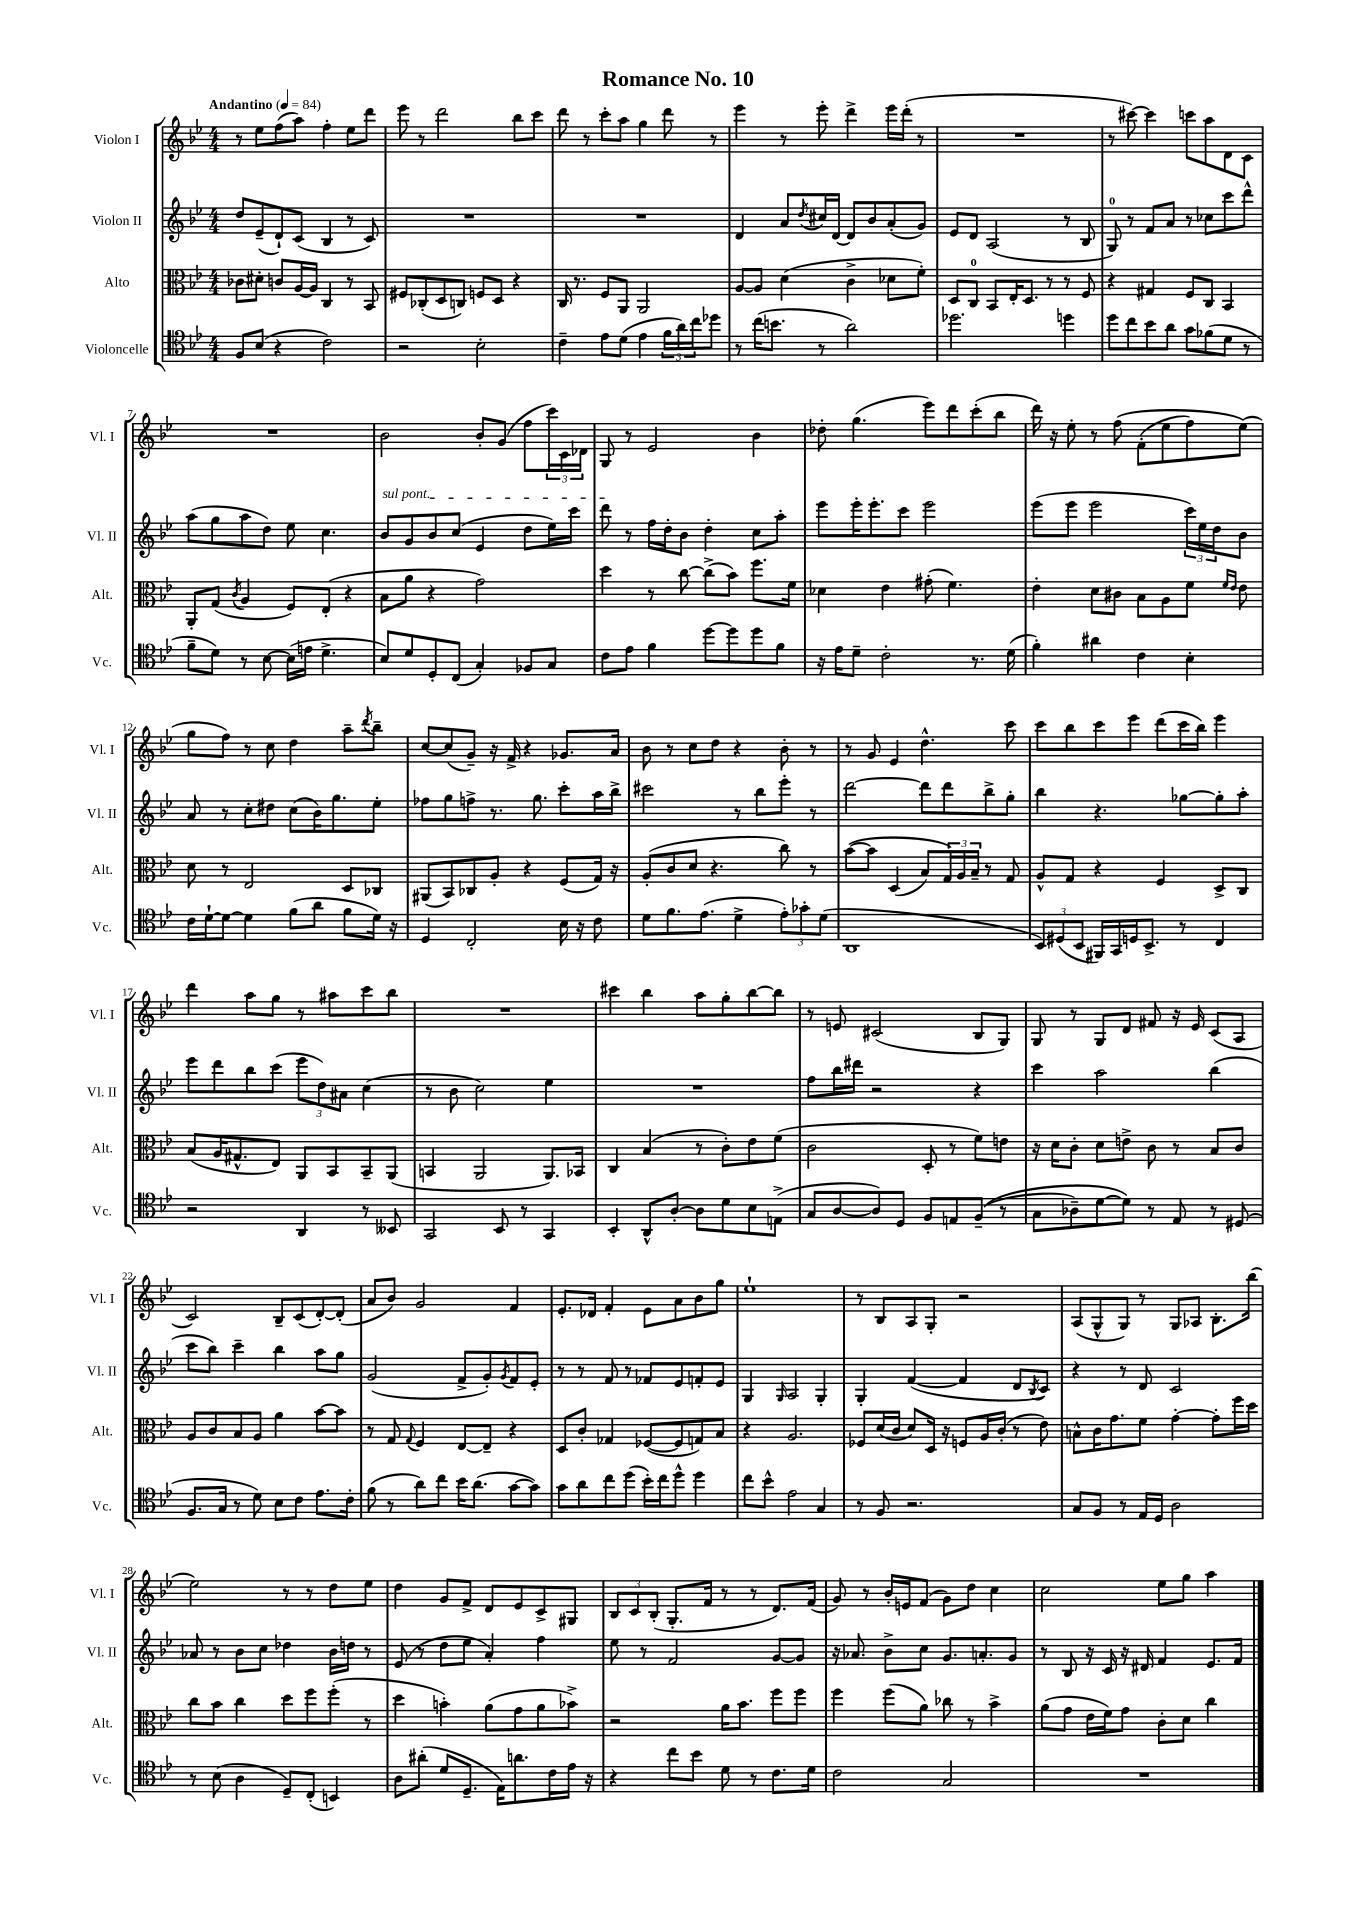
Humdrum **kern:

**kern	**kern	**kern	**kern
*staff4	*staff3	*staff2	*staff1
*clefC4	*clefC3	*clefG2	*clefG2
*k[b-e-]	*k[b-e-]	*k[b-e-]	*k[b-e-]
*M4/4	*M4/4	*M4/4	*M4/4
*MM84	*MM84	*MM84	*MM84
8F/L	8c-\L	8dd/L	8r
(8B-/J	8d#'\J	(8e-~/	8ee-\L
4r	8c/L	8d`/)	(8ff\
.	[16A/L	(8c/J	8aa\J)
.	16A/]JJ	.	.
2c\)	4C/	4B-/	4ff'\
.	8r	8r	8ee-\L
.	8BB-/	8c/)	8ddd\J
=	=	=	=
2r	8F#/L	1r	8eee-\
.	(8C-'/	.	8r
.	8D/	.	2ddd\
.	8C/J)	.	.
2B-'\	8F/L	.	.
.	8D/J	.	.
.	4r	.	8bb-\L
.	.	.	8ccc\J
=	=	=	=
4c~\	16C/	1r	8ddd\
.	8.r	.	.
.	.	.	8r
8e-\L	8F/L	.	8ccc'\L
(8d\J	8AA/J	.	8aa\J
4e-\	2AA/	.	4gg\
24f\LL	.	.	8ddd\
24a\)	.	.	.
24cc\J	.	.	.
8dd-\J	.	.	8r
=	=	=	=
8r	[8A/L	4d/	4eee-\
(16cc\LK	8A/]J	.	.
8.b\J	.	.	.
.	(4d\	8a/L	8r
.	.	8qdd/	.
8r	.	16cc#/L	8eee-'\
.	.	[16d/JJ	.
2a\)	4c^\	8d/]L	4ddd^\
.	.	8b-/	.
.	8d-\L	(8a'/	16eee-\LL
.	.	.	(16ddd'\JJ
.	8f'\J)	8g/J)	8r
=	=	=	=
2.dd-\	8D/L	8e-/L	1r
.	8C/J	8d/J	.
.	8BB-/L	(2A/	.
.	16E-'/K	.	.
.	8.D/J	.	.
.	8r	.	.
4dd\	8r	8r	.
.	8F/	8B-/	.
=	=	=	=
8dd\L	4r	8G/)	8r
8cc\	.	8r	[8ccc#\)
8b-\	4G#/	8f/L	4ccc#\]
8a\J	.	8a/J	.
8g\L	8F/L	8r	8ccc\L
(8f-\	8C/J	8cc-\L	8aa\
8d\J	4BB-/	8ccc\	8d\
8r	.	8ddd^^\J	8c\J
=	=	=	=
8f~\L	8AA'/L	(8aa\L	1r
8d\J)	(8G/J	8gg\	.
.	8qc/	.	.
8r	4A/	8aa\	.
[8B-\	.	8dd\J)	.
(16B-\]LL	8F/L)	8ee-\	.
16e\JJ	.	.	.
4.d^\	(8E-'/J	4.cc\	.
.	4r	.	.
=	=	=	=
8B-/L)	8B-\L	8b-/L	2b-\
8d/	8a\J	8g/	.
8D'/	4r	8b-/	.
(8C/J	.	(8cc/J	.
4G'/)	2g\)	4e-/	8b-'/L
.	.	.	(8g/J
8F-/L	.	8dd\L	8ff\L
8G/J	.	16ee-\L)	24ccc\L)
.	.	.	24c\
.	.	16ccc\JJ	.
.	.	.	24d-\JJ
=	=	=	=
8c\L	4dd\	8ddd\	8G/
8e-\J	.	8r	8r
4f\	8r	16ff\LL	2e-/
.	.	16dd'\J	.
.	[8cc\	8b-\J	.
[8dd\L	(8cc^\]L	4dd'\	.
8dd\]	8b-\J)	.	.
8dd\	8.ff\L	8cc\L	4b-\
8f\J	.	8aa'\J	.
.	16f\Jk	.	.
=	=	=	=
16r	4d-\	8eee-\L	8dd-'\
16e-\LK	.	.	.
8d~\J	.	16eee-'\K	(4.gg\
.	.	8.eee-'\	.
2c'\	4e-\	.	.
.	.	8ccc\J	.
.	(8g#'\	2eee-\	8eee-\L)
.	4.f\)	.	8ddd\
8.r	.	.	(8ccc'\
.	.	.	8bb-\J
(16d\	.	.	.
=	=	=	=
4f'\)	4e-'\	(8eee-\L	16ddd\)
.	.	.	16r
.	.	8eee-\J	8ee-'\
4a#\	8d\L	2eee-\	8r
.	8c#\J	.	&(8ff\
4c\	8B-\L	.	(8f'\L
.	8A\	.	8ee-\
4B-'\	8f\J	24ccc\LL)	8ff\)
.	.	24ee-\	.
.	.	24dd\J	.
.	16qqf/LL	.	.
.	16qqe-/JJ	.	.
.	8e-\	8b-\J	(8ee-\J&)
=	=	=	=
16c\LL	8d\	8a/	8gg\L
[16d`\J	.	.	.
8d\_J	8r	8r	8ff\J)
4d\]	2E-/	8cc'\L	8r
.	.	8dd#\J	8cc\
(8f\L	.	(8cc\L	4dd\
8a\J	.	16b-\K)	.
.	.	8.gg\	.
8f\L	8D/L	.	8aa~\L
.	.	.	8qddd/
16d\Jk)	8C-/J	8ee-'\J	8bb-~\J
16r	.	.	.
=	=	=	=
4D/	(8AA#/L	8ff-\L	[8cc/L
.	8BB-/)	8gg\	(8cc/]
2C'/	8C-/	8ff^\J	8g~/J)
.	8A'/J	8.r	16r
.	.	.	16f^/
.	4r	.	4r
.	.	8.gg\	.
16B-\	(8F/L	8ccc'\L	8.g-/L
16r	.	.	.
8c\	16G/Jk)	16aa\L	.
.	16r	16bb-^\JJ	16a/Jk
=	=	=	=
8d\L	(8A'/L	2ccc#\	8b-\
8.f\	8c/	.	8r
.	8d/J	.	8cc\L
(8.e-\J	.	.	.
.	4.r	.	8dd\J
4d^\	.	8r	4r
.	.	8bb-\L	.
12e-'\L)	8cc\)	8eee-'\J	8b-'\
12g-'\	.	.	.
.	8r	8r	8r
(12d\J	.	.	.
=	=	=	=
1AA	&([8b-\L	[2ddd\	8r
.	8b-\]J	.	8g/
.	(4D/	.	4e-/
.	8B-/L)	8ddd\]L	4.dd^^\
.	24G/L&)	8ddd\	.
.	24A/	.	.
.	24B-~/JJ	.	.
.	8r	8bb-^\	.
.	8G/	8gg'\J	8ccc\
=	=	=	=
12BB-/L)	8A^^/L	4bb-\	8ccc\L
(12D#/	.	.	.
.	8G/J	.	8bb-\
12BB-/J	.	.	.
16FF#/LL)	4r	4.r	8ccc\
16GG/	.	.	.
16D/J	.	.	8eee-\J
8.BB-^/J	.	.	.
.	4F/	.	(8ddd\L
8r	.	[8gg-\L	16ccc\L
.	.	.	16bb-\JJ)
4C/	8D^/L	8gg-'\]	4eee-\
.	8C/J	8aa'\J	.
=	=	=	=
2r	(8B-/L	8eee-\L	4ddd\
.	16A/K	8ddd\	.
.	8.G#^^/	.	.
.	.	8bb-\	8aa\L
.	8E-/J)	(8ccc\J	8gg\J
4AA/	8AA/L	12eee-\L	8r
.	.	12dd\)	.
.	8BB-/	.	8aa#\L
.	.	12a#\J	.
8r	8BB-~/	(4cc\	8ccc\
8BB--/	(8AA/J	.	8bb-\J
=	=	=	=
2GG/	4BB/	8r	1r
.	.	8b-\	.
.	2AA/	2cc\)	.
8BB-/	.	.	.
8r	.	.	.
4GG/	8.AA/L)	4ee-\	.
.	16BB-/Jk	.	.
=	=	=	=
4BB-'/	4C/	1r	4ccc#\
8AA^^/L	(4B-/	.	4bb-\
[8A'/J	.	.	.
8A\]L	8r	.	8aa\L
8d\	8c'\L)	.	8gg'\
8B-\	8e-\	.	[8bb-\
(8E^\J	(8f\J	.	8bb-\]J
=	=	=	=
8G/L	2c\	8ff\L	8r
[8A/	.	16bb-\L	8e/
.	.	16ddd#\JJ	.
8A/])	.	2r	(2c#/
8D/J	.	.	.
8F/L	8D'/	.	.
8E/	8r	.	.
&((8F~/J	8f\L)	4r	8B-/L
8r	8e\J	.	8G/J)
=	=	=	=
8G\L	16r	4ccc\	8G/
.	16d\LK	.	.
8A-~\)	8c'\J	.	8r
[8d\	8d\L	2aa\	8G/L
8d\]J&)	8e^\J	.	8d/J
8r	8c\	.	8f#/
8E-/	8r	.	16r
.	.	.	16e-/
8r	8B-/L	(4bb-\	(8c/L
(8D#/	8c/J	.	8A/J
=	=	=	=
8.F/L	8A/L	8ccc\L	2c/)
.	8c/	8bb-\J)	.
16G/Jk	.	.	.
8r	8B-/	4ccc~\	.
8d\)	8A/J	.	.
8B-\L	4a\	4bb-\	8B-~/L
8c\J	.	.	(8c/
8.e-\L	[8b-\L	8aa\L	[8d'/)
.	8b-\]J	8gg\J	(8d'/]J
16c'\Jk	.	.	.
=	=	=	=
(8f\	8r	(2g/	8a/L
8r	8G/	.	8b-/J)
.	8qqG/	.	.
8a\L)	4F/	.	2g/
8cc\J	.	.	.
16b-\LK	[8E-/L	8f^/L	.
(8.a\J	.	.	.
.	8E-~/]J	8g'/)	.
.	.	8qg/	.
[8g\L	4r	8f/	4f/
8g\]J)	.	8e-'/J	.
=	=	=	=
8g\L	8D/L	8r	8.e-'/L
8a\	8c'/J	8r	.
.	.	.	16d-/Jk
8cc\	4G-/	8f/	4f'/
(8dd\J	.	8r	.
16b-'\LL)	([8F-/L	8f-/L	8e-\L
16cc\J	.	.	.
8dd^^\J	8F-/]	8e-/	8a\
4dd\	8G/)	8f'/	8b-\
.	8B-/J	8e-/J	8gg\J
=	=	=	=
8cc\L	4r	4G/	1ee-`
8b-^^\J	.	.	.
.	.	16qqG/	.
2e-\	2.A/	2A/	.
4G/	.	4G'/	.
=	=	=	=
8r	8F-/L	4G'/	8r
8F/	(16d/L	.	8B-/L
.	16c/JJ	.	.
2.r	8d/L)	([4f/	8A/
.	16D/Jk	.	8G'/J
.	16r	.	.
.	8F/L	4f/]	2r
.	16A/L	.	.
.	(16c'/JJ	.	.
.	8r	8d/L	.
.	.	8qB-/	.
.	8e-\)	8c/J)	.
=	=	=	=
8G/L	8B^^\L	4r	(8A/L
8F/J	16c\K	.	8G^^/
.	8.g\	.	.
8r	.	8r	8G/J)
16E-/LL	8f\J	8d/	8r
16D/JJ	.	.	.
2A\	[4g'\	2c/	8G/L
.	.	.	8A-/J
.	8g'\]L	.	8.B-'\L
.	16ff\L	.	.
.	16dd\JJ	.	(16bb-\Jk
=	=	=	=
8r	8cc\L	8a-/	2ee-\)
(8B-\	8b-\J	8r	.
4A\	4cc\	8b-\L	.
.	.	8cc\J	.
8D~/L)	8dd\L	4dd-\	8r
(8C'/J	8ff\	.	8r
4BB/)	(8ff'\J	16b-\LL	8dd\L
.	.	16dd\JJ	.
.	8r	8r	8ee-\J
=	=	=	=
8A\L	4dd\	(8e-/	4dd\
(8a#'\J	.	8r	.
8d/L	4b'\)	8dd\L	8g/L
8.D~/J	.	8ee-\J	8f^/J
.	(8a\L	4a'/)	8d/L
16E-\LK)	.	.	.
8.a\	8g\	.	8e-/
.	8a\	4ff\	8c^/
16c\L	.	.	.
16e-\JJ	8b-^\J)	.	8G#/J
16r	.	.	.
=	=	=	=
4r	2r	8ee-\	12B-/L
.	.	.	12c/
.	.	8r	.
.	.	.	(12B-'/J
8cc\L	.	2f/	8.G'/L
8b-\J	.	.	.
.	.	.	16f/Jk
8d\	16a\LK	.	8r
.	8.b-\J	.	.
8r	.	.	8r
8.c\L	8ff\L	[8g/L	8.d/L)
.	8ff\J	8g/]J	.
16d\Jk	.	.	(16f/Jk
=	=	=	=
2c\	4ff\	16r	8g/)
.	.	8.a-/	.
.	.	.	8r
.	(8ff\L	8b-^\L	16b-'/LL
.	.	.	16e/J
.	8a\J)	8cc\J	(8f/J
2G/	8cc-\	8.g/L	8g\L)
.	8r	.	8dd\J
.	.	8.a'/	.
.	4b-^\	.	4cc\
.	.	8g/J	.
=	=	=	=
1r	(8a\L	8r	2cc\
.	8g\J	8B-/	.
.	16e-\LL	16r	.
.	16f\J)	16c/	.
.	8g\J	16r	.
.	.	16d#/	.
.	8c'\L	4f/	8ee-\L
.	8d\J	.	8gg\J
.	4cc\	8.e-/L	4aa\
.	.	16f/Jk	.
==	==	==	==
*-	*-	*-	*-
